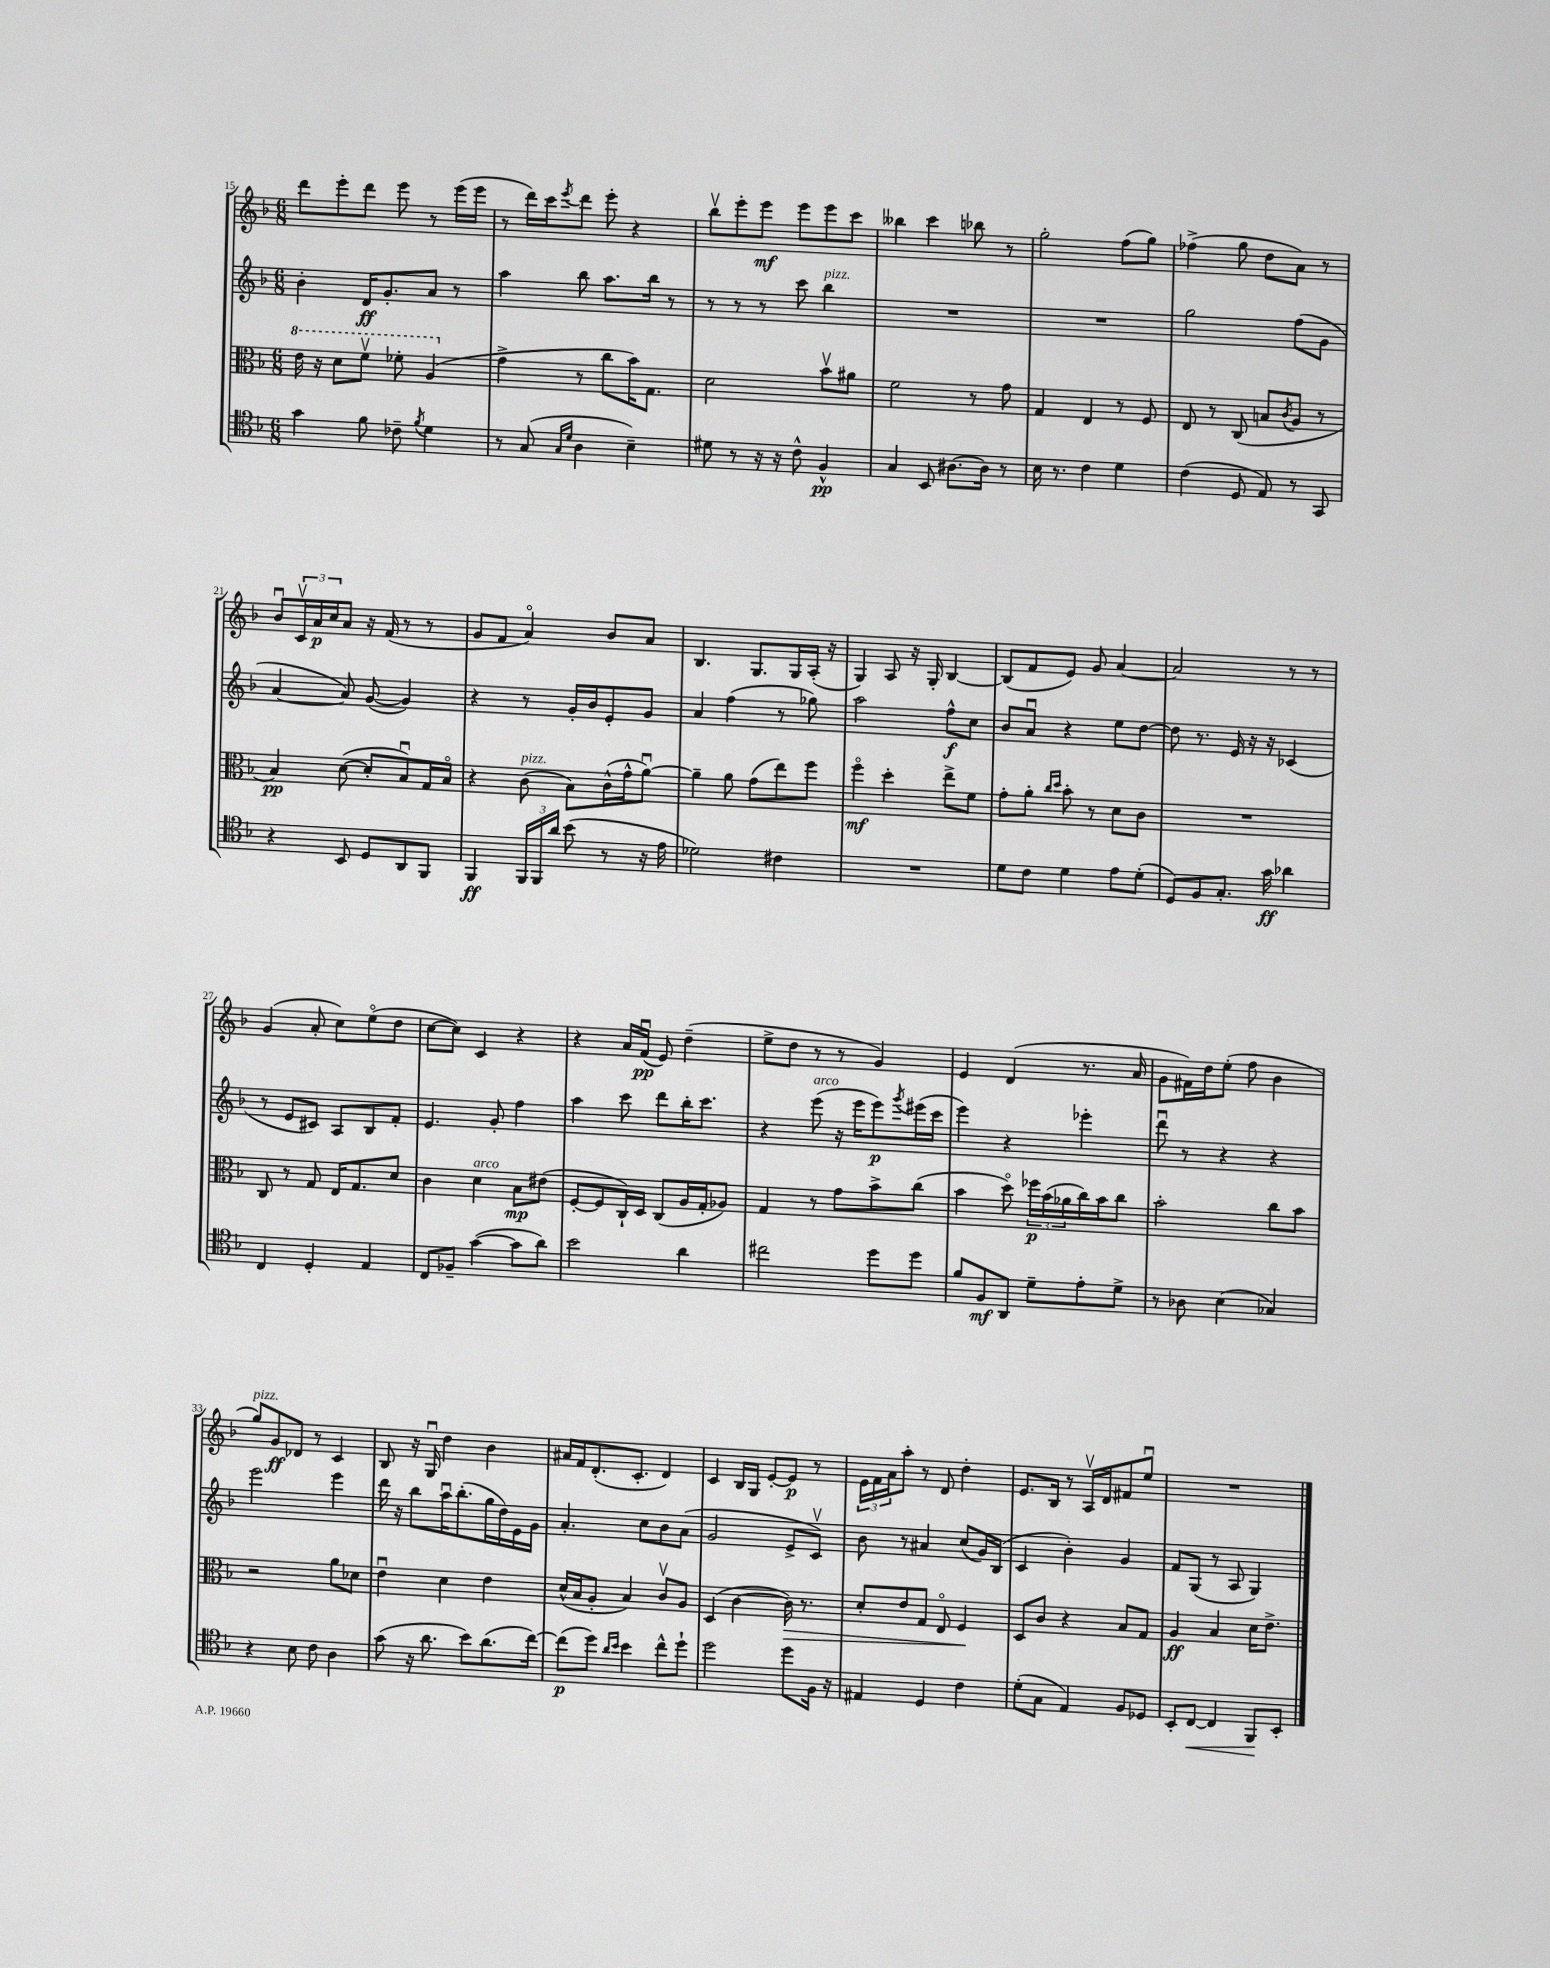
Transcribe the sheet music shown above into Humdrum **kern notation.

**kern	**kern	**kern	**kern
*staff4	*staff3	*staff2	*staff1
*clefC4	*clefC3	*clefG2	*clefG2
*k[b-]	*k[b-]	*k[b-]	*k[b-]
*M6/8	*M6/8	*M6/8	*M6/8
4g\	16ee\	4b-'\	8ddd\L
.	16r	.	.
.	8dd\L	.	8eee'\
8f\	8ffv\J	16d/LK	8ddd\J
.	.	8.g'/	.
8c-~\	8ff-'\	.	8eee\
8qf/	.	.	.
4d\	(4a/	8a/J	8r
.	.	8r	(16eee\LL
.	.	.	16eee\JJ
=	=	=	=
8r	4g^\	4aa\	8r
(8G/	.	.	16ddd\LL)
.	.	.	16ccc\J
16qqG/LL	.	.	.
16qqd/JJ	.	.	8qeee/
4A\	8r	8bb-\	8ddd\J
.	8cc\L	8.aa\L	8eee'\
4B-~\)	16b-\K)	.	4r
.	8.G\J	16bb-\Jk	.
.	.	8r	.
=	=	=	=
8d#\	2d\	8r	8bb-v\L
8r	.	8r	8eee'\
16r	.	8r	8eee\J
16r	.	.	.
8c^^\	.	8ccc\	8eee\L
4F^^/	8b-v\L	4bb-\	8eee\
.	8a#\J	.	8ccc\J
=	=	=	=
4G/	2f\	2.r	4bb--\
8BB-/	.	.	4ccc\
[8.A#\L	.	.	.
.	8r	.	8bb-\
16A#\]Jk	.	.	.
8r	8g\	.	8r
=	=	=	=
16B-\	4G/	2.r	2gg'\
8.r	.	.	.
4c\	4E/	.	.
4d\	8r	.	(8ff\L
.	8F/	.	8gg\J)
=	=	=	=
(4c\	8E/	2gg\	(4ff-^\
.	8r	.	.
8D/	(8C/	.	8gg\
8E/)	8B/L	.	8dd\L
.	8qc/	.	.
8r	8A/J	(8ff\L	8a\J)
8GG/	8r	8g\J	8r
=	=	=	=
4r	4B-/)	[4a/	8b-u/L
.	.	.	24cv/L
.	.	.	24a/
.	.	.	24cc/J
8BB-/	([8d\	8a/])	8a/J
8D/L	8d'/]L	([8g/	16r
.	.	.	(16f/
8AA/	8B-u/)	4g/])	8r
8FF/J	16G/L	.	8r
.	16B-o/JJ	.	.
=	=	=	=
4FF/	4r	4r	8g/L
.	.	.	8f/J
24FF/LL	(8c\	8r	4ao/)
24FF/	.	.	.
24a/JJ	.	.	.
(8b-\	8B-\L)	16g'/LL	.
.	.	16b-/J	.
8r	(16c^^\L	8e'/	8b-/L
.	16g^^\J	.	.
16r	[8au\J)	8g/J	8a/J
16e\	.	.	.
=	=	=	=
2d-\)	4a~\]	4a/	4.B-/
.	8a\	(4ff\	.
.	(8g\L	.	8.G/L
4c#\	8ee\)	8r	.
.	.	.	16G/L
.	8ff\J	8gg-\)	(16A'/JJ
.	.	.	16r
=	=	=	=
2.r	4ffo\	2aa\	4G/)
.	4dd'\	.	8A/
.	.	.	16r
.	.	.	16G'/
.	8ee^\L	8ff^^\L	[4B-/
.	8f\J	8cc\J	.
=	=	=	=
8d\L	8g'\L	8b-/L	(8B-/]L
8c\J	8a'\J	8au/J	8f/
.	16qqcc/LL	.	.
.	16qqdd/JJ	.	.
4d\	8b-'\	4r	8e/J)
.	8r	.	8g/
8e\L	8d\L	8ee\L	[4a/
(8d'\J	8c\J	[8dd\J	.
=	=	=	=
8D/L)	2.r	8dd\]	2a/]
8F/	.	8.r	.
8.G'/J	.	.	.
.	.	16e/	.
.	.	16r	.
16g\	.	16r	.
4a-\	.	(4c-/	8r
.	.	.	8r
=	=	=	=
4C/	8C/	8r	(4g/
.	8r	8e/L	.
4D'/	8G/	8c#/J)	8a'/
.	16E/LK	8A/L	8cc\L)
.	8.G/	.	.
4E/	.	8B-/	(8eeo\
.	8d/J	8f'/J	8dd\J
=	=	=	=
8C/L	4c\	4.e/	[8cc\L
8F-~/J	.	.	8cc\]J)
([4g\	4d\	.	4c/
.	.	8g'/	.
8g\]L	8B-\L	4ff\	4r
8a\J)	(8e#\J	.	.
=	=	=	=
2b-\	[8F'/L	4aa\	4r
.	8F/]	.	.
.	16C`/L)	8ccc\	16a/LL
.	16D/JJ	.	(16fu/JJ
.	(8C/L	8ddd\L	8e/)
4a\	16A/L	16bb-'\K	(4dd~\
.	16G'/J	8.ccc\J	.
.	8A-/J)	.	.
=	=	=	=
2cc#\	4G/	4r	8ee^\L
.	.	.	8dd\J
.	8r	(8eee\	8r
.	8g\L	16r	8r
.	.	16eee\LK	.
8dd\L	8b-^\	8eee\)	4g/)
.	.	8qggg/	.
8dd\J	(8cc\J	(16eee#\L	.
.	.	16ccc\JJ	.
=	=	=	=
8f/L	4b-\	4eee\)	4e/
8F/	.	.	.
8AA/J	8ddo\)	4r	(4d/
8d~\L	24ff-\LL	.	.
.	(24b-\	.	.
.	24a-\	.	.
8e'\	16cc\)	4eee-'\	8.r
.	16b-\J	.	.
8d^\J	8cc\J	.	.
.	.	.	16a/
=	=	=	=
8r	2b-'\	8dddu\	8g\L
8A-\	.	8r	16f#\L)
.	.	.	16dd\J
(4B-\	.	4r	(8ee'\J
.	.	.	8ff\
4G-/)	8cc\L	4r	4b-\
.	8b-\J	.	.
=	=	=	=
4r	2r	2eee\	8gg/L)
.	.	.	8g/
8B-\	.	.	8d-/J
8c\	.	.	8r
4A\	8a\L	4eee\	4c/
.	8d-\J	.	.
=	=	=	=
(8g\	4eu\	16ddd\	8B-/
.	.	16r	.
16r	.	8bb-\L	16r
8.a\	.	.	16Gu/
.	4d\	16aau\K	4dd\
.	.	(8.bb-'\	.
8b-\L)	.	.	.
(8.a\	4e\	16gg\L	4b-\
.	.	16dd\)	.
.	.	16e\	.
[16cc\Jk)	.	16g\JJ	.
=	=	=	=
(8cc\]L	(16d^^/LL	4.a'/	16a#/LL
.	16B-/J	.	16f/J
8dd\J)	8A'/J	.	(8.d'/
16qqa/LL	.	.	.
16qqb-/JJ	.	.	.
4b-\	4B-/)	.	.
.	.	.	8.c'/J
.	.	8cc\L	.
8cc^^\L	8cv/L	8b-\	4d/)
8dd`\J	8A/J	(8a\J	.
=	=	=	=
2dd\	(4D/	2g/	4c/
.	[4c\	.	16B-/LL
.	.	.	16G/JJ
.	.	.	[8e'/L
8dd\L	16c\])	8e^/L	8e/]J
.	8.r	.	.
16F\Jk	.	8cv/J)	8r
16r	.	.	.
=	=	=	=
4E#/	8d'/L	8b-\	24e\LL
.	.	.	24f\
.	.	.	24a\J
.	8e/	8r	8aa'\J
4D/	8G/J	4a#/	8r
.	8Eo/	.	8d/
4c\	4F/	(8cc/L	4dd'\
.	.	16g/L)	.
.	.	(16B-/JJ	.
=	=	=	=
(8d'\L	8D/L	4c/	8.e/L
8G\J	8c/J	.	.
.	.	.	16B-/Jk
4E/)	4r	4b-'\)	8r
.	.	.	16Av/LL
.	.	.	16d/J
8F/L	8B-/L	4g/	8f#/
8D-/J	8G/J	.	8eeu/J
=	=	=	=
8BB-'/L	4A/	8f/L	2.r
[8C/J	.	(8G/J	.
4C/]	4B-/	8r	.
.	.	8A/	.
8FF/L	16d\LK	4G/)	.
.	8.e^\J	.	.
8BB-'/J	.	.	.
==	==	==	==
*-	*-	*-	*-
